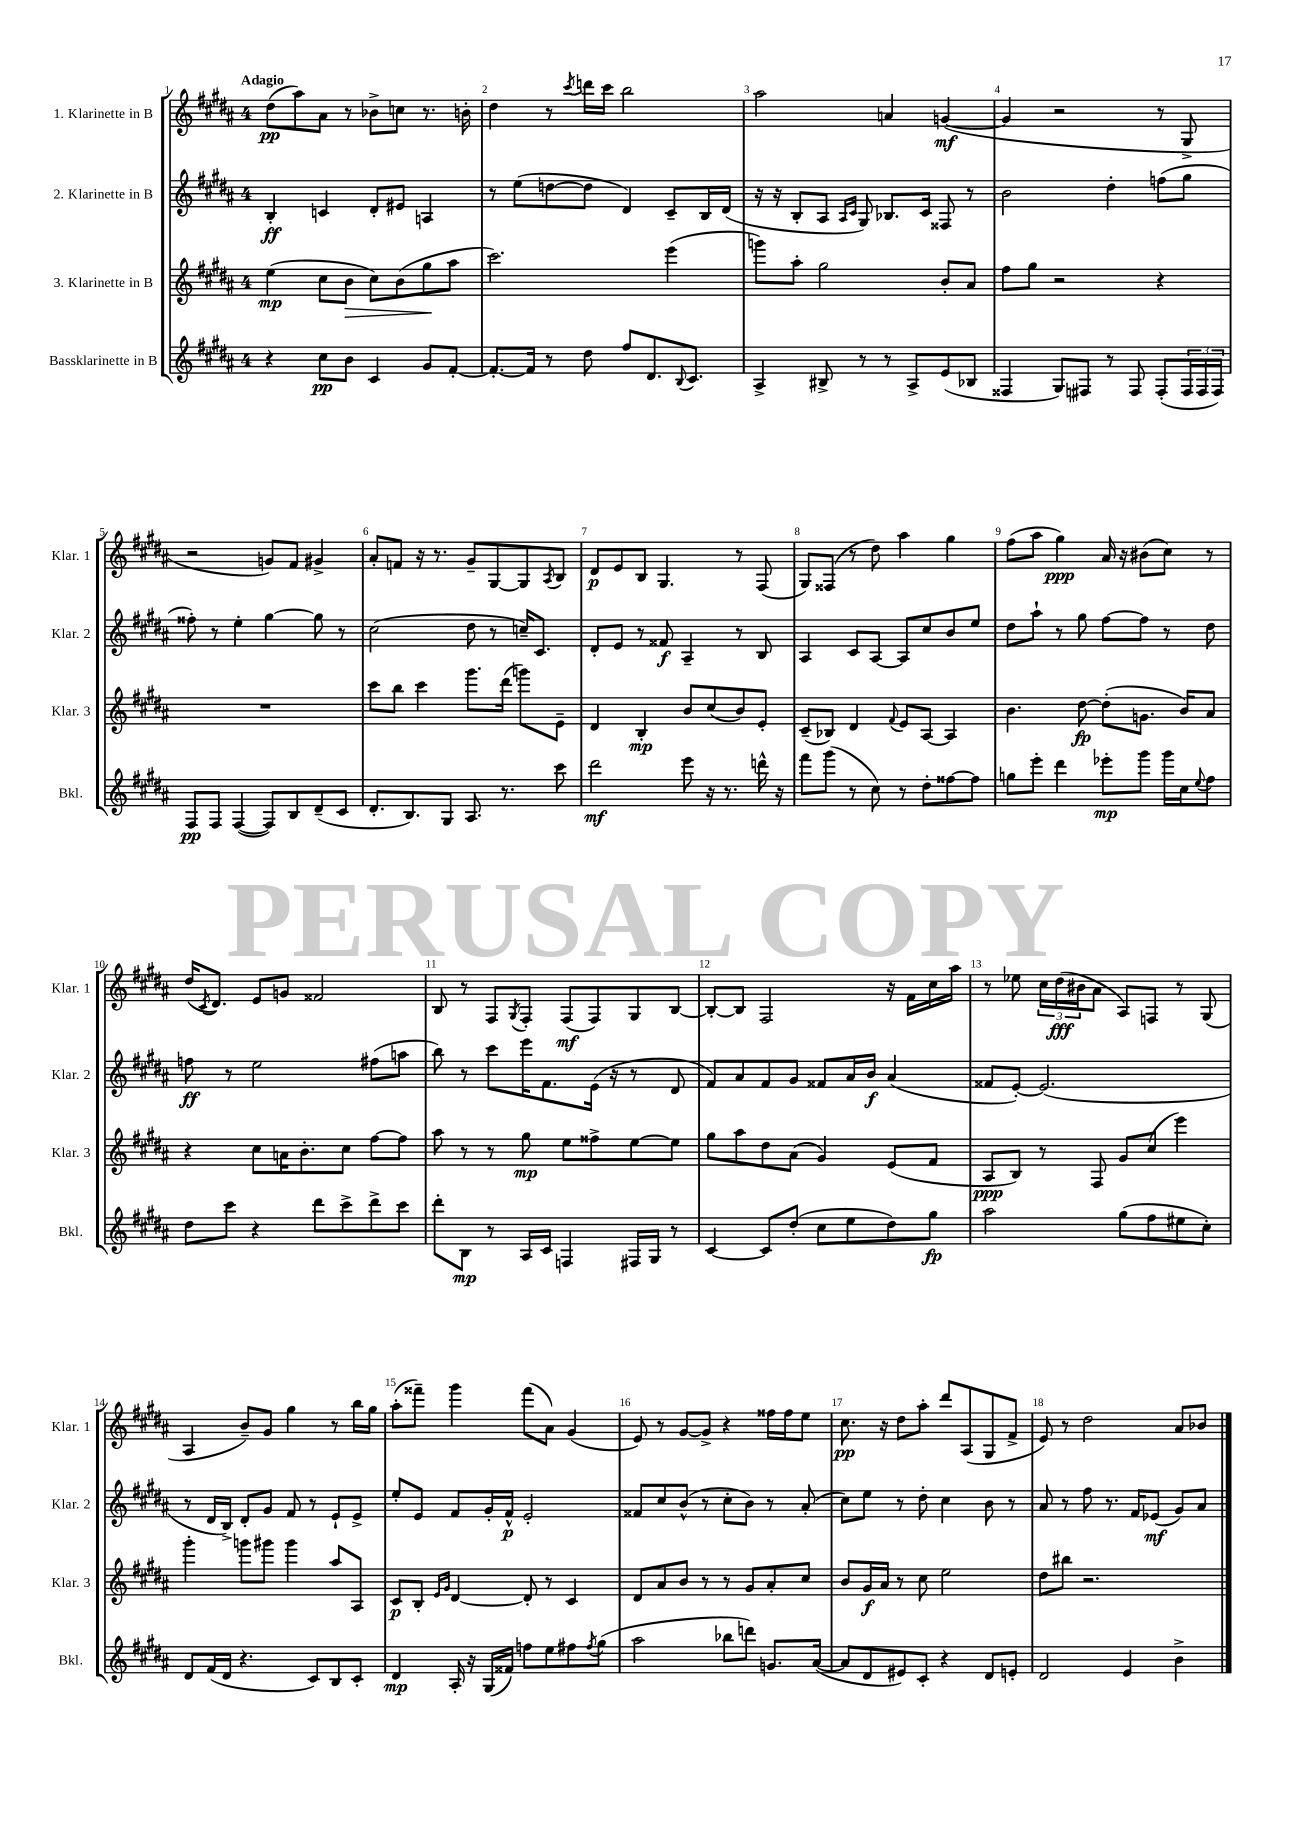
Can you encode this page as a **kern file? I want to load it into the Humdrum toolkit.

**kern	**dynam	**kern	**dynam	**kern	**dynam	**kern	**dynam
*part4	*part4	*part3	*part3	*part2	*part2	*part1	*part1
*staff4	*staff4	*staff3	*staff3	*staff2	*staff2	*staff1	*staff1
*I"Bassklarinette in B	*	*I"3. Klarinette in B	*	*I"2. Klarinette in B	*	*I"1. Klarinette in B	*
*I'Bkl.	*	*I'Klar. 3	*	*I'Klar. 2	*	*I'Klar. 1	*
*clefG2	*	*clefG2	*	*clefG2	*	*clefG2	*
*k[f#c#g#d#a#]	*	*k[f#c#g#d#a#]	*	*k[f#c#g#d#a#]	*	*k[f#c#g#d#a#]	*
*M4/4	*	*M4/4	*	*M4/4	*	*M4/4	*
=1	=1	=1	=1	=1	=1	=1	=1
!	!	!	!	!	!	!LO:TX:a:B:t=Adagio	!
4r	.	(4ee\	mp	4B'/	ff	(8dd#\L	pp
.	.	.	.	.	.	8aa#\)	.
8cc#\L	pp	8cc#\L	.	4cn/	.	8a#\J	.
!	!	!	!LO:HP:b	!	!	!	!
8b\J	.	8b\J	>	.	.	8r	.
4c#/	.	8cc#\L)	.	8d#'/L	.	8b-X^\L	.
.	.	(8b\	.	8e#X/J	.	8ccn\J	.
8g#/L	.	8gg#\	.	4An/	.	8.r	.
[8f#'/J	.	8aa#\J	]	.	.	.	.
.	.	.	.	.	.	16bn'\	.
=2	=2	=2	=2	=2	=2	=2	=2
8.f#'/L_	.	2.ccc#\)	.	8r	.	4dd#\	.
.	.	.	.	(8ee\L	.	.	.
16f#/Jk]	.	.	.	.	.	.	.
8r	.	.	.	[8ddn\	.	8r	.
.	.	.	.	.	.	8qccc#/	.
8dd#\	.	.	.	8dd\J]	.	16dddn\LL	.
.	.	.	.	.	.	16ccc#\JJ	.
8ff#/L	.	.	.	4d#/)	.	2bb\	.
8.d#/	.	.	.	.	.	.	.
.	.	(4eee\	.	8c#~/L	.	.	.
8qqB/	.	.	.	.	.	.	.
8.c#/J	.	.	.	.	.	.	.
.	.	.	.	16B/L	.	.	.
.	.	.	.	(16d#/JJ	.	.	.
=3	=3	=3	=3	=3	=3	=3	=3
4A#^/	.	8gggn\L)	.	16r	.	2aa#\	.
.	.	.	.	16r	.	.	.
.	.	8aa#'\J	.	8B'/L	.	.	.
8B#X^/	.	2gg#\	.	8A#/J	.	.	.
.	.	.	.	16qqA#/LL	.	.	.
.	.	.	.	16qqc#/JJ	.	.	.
8r	.	.	.	8G#/)	.	.	.
8r	.	.	.	8.B-X/L	.	4an/	.
8A#^/L	.	.	.	.	.	.	.
.	.	.	.	16c#/Jk	.	.	.
(8e/	.	8b'/L	.	8F##X/	.	([4gn/	mf
8B-X/J	.	8a#/J	.	8r	.	.	.
=4	=4	=4	=4	=4	=4	=4	=4
4F##X/	.	8ff#\L	.	2b\	.	4g/]	.
.	.	8gg#\J	.	.	.	.	.
8G#/L)	.	2r	.	.	.	2r	.
8F#X/J	.	.	.	.	.	.	.
8r	.	.	.	4dd#'\	.	.	.
8F#/	.	.	.	.	.	.	.
(8F#'/L	.	4r	.	(8ffn\L	.	8r	.
24F#/L	.	.	.	8gg#\J	.	8G#^/	.
24F#/	.	.	.	.	.	.	.
24F#/JJ)	.	.	.	.	.	.	.
!!LO:LB:g=z
=5	=5	=5	=5	=5	=5	=5	=5
8F#/L	pp	1r	.	8ff##X'\)	.	2r	.
8F#/J	.	.	.	8r	.	.	.
([4F#/	.	.	.	4ee'\	.	.	.
8F#/L])	.	.	.	[4gg#\	.	8gn/L)	.
8B/	.	.	.	.	.	8f#/J	.
(8d#~/	.	.	.	8gg#\]	.	4g#X^/	.
8c#/J	.	.	.	8r	.	.	.
=6	=6	=6	=6	=6	=6	=6	=6
8.d#'/L	.	8ccc#\L	.	(2cc#\	.	8a#'/L	.
.	.	8bb\J	.	.	.	8fn/J	.
8.B/)	.	.	.	.	.	.	.
.	.	4ccc#\	.	.	.	16r	.
.	.	.	.	.	.	8.r	.
8G#/J	.	.	.	.	.	.	.
8.A#/	.	8.ggg#\L	.	8dd#\	.	8g#~/L	.
.	.	.	.	8r	.	[8G#/	.
8.r	.	(16ddd#\Jk	.	.	.	.	.
.	.	8gggn\L)	.	16ccn~/KL)	.	8G#/]	.
.	.	.	.	8.c#/J	.	.	.
.	.	.	.	.	.	8qA#/	.
8ccc#\	.	8e~\J	.	.	.	8B/J	.
=7	=7	=7	=7	=7	=7	=7	=7
2ddd#\	mf	4d#/	.	8d#'/L	.	8d#/L	p
.	.	.	.	8e/J	.	8e/	.
.	.	4B'/	mp	8r	.	8B/J	.
.	.	.	.	8f##X/	f	4.G#/	.
8eee\	.	8b/L	.	4A#~/	.	.	.
16r	.	(8cc#/	.	.	.	.	.
8.r	.	.	.	.	.	.	.
.	.	8b/)	.	8r	.	8r	.
16dddn^^\	.	8e'/J	.	8B/	.	(8F#/	.
16r	.	.	.	.	.	.	.
=8	=8	=8	=8	=8	=8	=8	=8
8fff#\L	.	(8c#~/L	.	4A#/	.	8G#/L)	.
(8ggg#\J	.	8B-X/J)	.	.	.	(8F##X/J	.
8r	.	4d#/	.	8c#/L	.	8r	.
8cc#\)	.	.	.	[8A#/J	.	8dd#\)	.
.	.	8qqf#/	.	.	.	.	.
8r	.	8e/L	.	8A#/L]	.	4aa#\	.
8dd#'\L	.	[8A#/J	.	8cc#/	.	.	.
[8ff##X\	.	4A#/]	.	8b/	.	4gg#\	.
8ff##\J]	.	.	.	8ee/J	.	.	.
=9	=9	=9	=9	=9	=9	=9	=9
8ggn\L	.	4.b\	.	8dd#\L	.	(8ff#\L	.
8eee'\J	.	.	.	8aa#`\J	.	8aa#\J	.
4ddd#\	.	.	.	8r	.	4gg#\)	ppp
.	.	[8dd#\	fp	8gg#\	.	.	.
8eee-X'\L	mp	(8dd#'\L]	.	[8ff#\L	.	16a#/	.
.	.	.	.	.	.	16r	.
8ggg#\J	.	8.gn\J	.	8ff#\J]	.	(8b#X\L	.
16ggg#\LL	.	.	.	8r	.	8cc#\J)	.
16cc#\J	.	16b/KL)	.	.	.	.	.
8qqee/	.	.	.	.	.	.	.
8ff#\J	.	8a#/J	.	8dd#\	.	8r	.
!!LO:LB:g=z
=10	=10	=10	=10	=10	=10	=10	=10
8dd#\L	.	4r	.	8ffn\	ff	(16dd#/KL	.
.	.	.	.	.	.	8qc#/	.
.	.	.	.	.	.	8.d#/J)	.
8ccc#\J	.	.	.	8r	.	.	.
4r	.	8cc#\L	.	2ee\	.	8e/L	.
.	.	16an\K	.	.	.	8gn/J	.
.	.	8.b'\	.	.	.	.	.
8ddd#\L	.	.	.	.	.	2f##X/	.
8ccc#^\	.	8cc#\J	.	.	.	.	.
8ddd#^\	.	[8ff#\L	.	(8ff#X\L	.	.	.
8ccc#\J	.	8ff#\J]	.	8aan\J	.	.	.
=11	=11	=11	=11	=11	=11	=11	=11
8ddd#'\L	.	8aa#\	.	8bb\)	.	8B/	.
8B\J	mp	8r	.	8r	.	8r	.
8r	.	8r	.	8ccc#\L	.	8F#/L	.
.	.	.	.	.	.	8qG#/	.
16A#/LL	.	8gg#\	mp	16eee\K	.	8F#'/J	.
16c#/JJ	.	.	.	8.f#\	.	.	.
4Fn/	.	8ee\L	.	.	.	(8F#/L	mf
.	.	8ff##X^\	.	(16e\Jk	.	8F#/)	.
.	.	.	.	16r	.	.	.
16F#X/LL	.	[8ee\	.	8r	.	8G#/	.
16G#/JJ	.	.	.	.	.	.	.
8r	.	8ee\J]	.	8d#/	.	[8B/J	.
=12	=12	=12	=12	=12	=12	=12	=12
[4c#/	.	8gg#\L	.	8f#/L)	.	8B'/L_	.
.	.	8aa#\	.	8a#/	.	8B/J]	.
8c#/L]	.	8dd#\	.	8f#/	.	2F#/	.
(8dd#'/J	.	(8a#\J	.	8g#/J	.	.	.
8cc#\L	.	4g#/)	.	8f##X/L	.	.	.
8ee\	.	.	.	16a#/L	.	.	.
.	.	.	.	16b/JJ	f	.	.
8dd#\)	.	(8e/L	.	(4a#/	.	16r	.
.	.	.	.	.	.	16f#\LL	.
8gg#\J	fp	8f#/J	.	.	.	16cc#\	.
.	.	.	.	.	.	16aa#\JJ	.
=13	=13	=13	=13	=13	=13	=13	=13
2aa#\	.	8A#/L	ppp	8f##X/L	.	8r	.
.	.	8B/J)	.	[8e'/J)	.	8ee-X\	.
.	.	8r	.	(2.e/]	.	24cc#\LL	.
.	.	.	.	.	.	(24dd#\	fff
.	.	.	.	.	.	24b#X\J	.
.	.	8F#/	.	.	.	8a#\J	.
(8gg#\L	.	8g#/L	.	.	.	8A#/L)	.
8ff#\	.	(8cc#/J	.	.	.	8Fn/J	.
8ee#X\	.	4eee\)	.	.	.	8r	.
8cc#'\J)	.	.	.	.	.	(8G#/	.
!!LO:LB:g=z
=14	=14	=14	=14	=14	=14	=14	=14
8d#/L	.	4ggg#'\	.	8r	.	4A#/	.
(16f#/L	.	.	.	16d#/LL	.	.	.
16d#/JJ	.	.	.	16B^/JJ)	.	.	.
4.r	.	8gggn\L	.	8d#'/L	.	8b~/L)	.
.	.	8ggg#X\J	.	8g#/J	.	8g#/J	.
.	.	4ggg#\	.	8f#/	.	4gg#\	.
8c#/L)	.	.	.	8r	.	.	.
8B/	.	8aa#/L	.	8e`/L	.	8r	.
8c#'/J	.	8A#/J	.	8e^/J	.	16bb\LL	.
.	.	.	.	.	.	16gg#\JJ	.
=15	=15	=15	=15	=15	=15	=15	=15
4d#/	mp	8c#/L	p	8ee'/L	.	(8aa#'\L	.
.	.	8B'/J	.	8e/J	.	8fff##X~\J)	.
.	.	16qqe/LL	.	.	.	.	.
.	.	16qqg#/JJ	.	.	.	.	.
16A#'/	.	[4d#/	.	8f#/L	.	4ggg#\	.
16r	.	.	.	.	.	.	.
(16G#/LL	.	.	.	16g#'/L	.	.	.
16f##X/JJ)	.	.	.	16f#^^/JJ	p	.	.
8ffn\L	.	8d#'/]	.	2e'/	.	(8fff##\L	.
8ee\	.	8r	.	.	.	8a#\J)	.
8ff#X\	.	4c#/	.	.	.	(4g#/	.
8qff#/	.	.	.	.	.	.	.
(8gg#\J	.	.	.	.	.	.	.
=16	=16	=16	=16	=16	=16	=16	=16
2aa#\	.	8d#/L	.	8f##X/L	.	8e/)	.
.	.	8a#/	.	8cc#/	.	8r	.
.	.	8b/J	.	(8b^^/J	.	[8g#/L	.
.	.	8r	.	8r	.	8g#^/J]	.
8bb-X\L	.	8r	.	8cc#'\L	.	4r	.
8dddn\J)	.	8g#/L	.	8b\J)	.	.	.
8.gn/L	.	8a#'/	.	8r	.	16ff##X\LL	.
.	.	.	.	.	.	16ff##\J	.
.	.	8cc#/J	.	(8a#'/	.	8ee\J	.
([16a#/Jk	.	.	.	.	.	.	.
=17	=17	=17	=17	=17	=17	=17	=17
8a#/L]	.	8b/L	.	8cc#\L)	.	8.cc#\	pp
8d#/	.	16g#/L	f	8ee\J	.	.	.
.	.	16a#/JJ	.	.	.	16r	.
8e#X/)	.	8r	.	8r	.	8dd#\L	.
8c#'/J	.	8cc#\	.	8dd#'\	.	8aa#'\J	.
4r	.	2ee\	.	4cc#\	.	8ddd#/L	.
.	.	.	.	.	.	(8A#/	.
8d#/L	.	.	.	8b\	.	8G#/	.
8en'/J	.	.	.	8r	.	8f#^/J	.
=18	=18	=18	=18	=18	=18	=18	=18
2d#/	.	8dd#\L	.	8a#/	.	8e/)	.
.	.	8bb#X\J	.	8r	.	8r	.
.	.	2.r	.	8ff#\	.	2dd#\	.
.	.	.	.	8.r	.	.	.
4e/	.	.	.	.	.	.	.
.	.	.	.	16f#/KL	.	.	.
.	.	.	.	(8e-X/J	mf	.	.
4b^\	.	.	.	8g#/L)	.	8a#/L	.
.	.	.	.	8a#/J	.	8b-X/J	.
==	==	==	==	==	==	==	==
*-	*-	*-	*-	*-	*-	*-	*-
